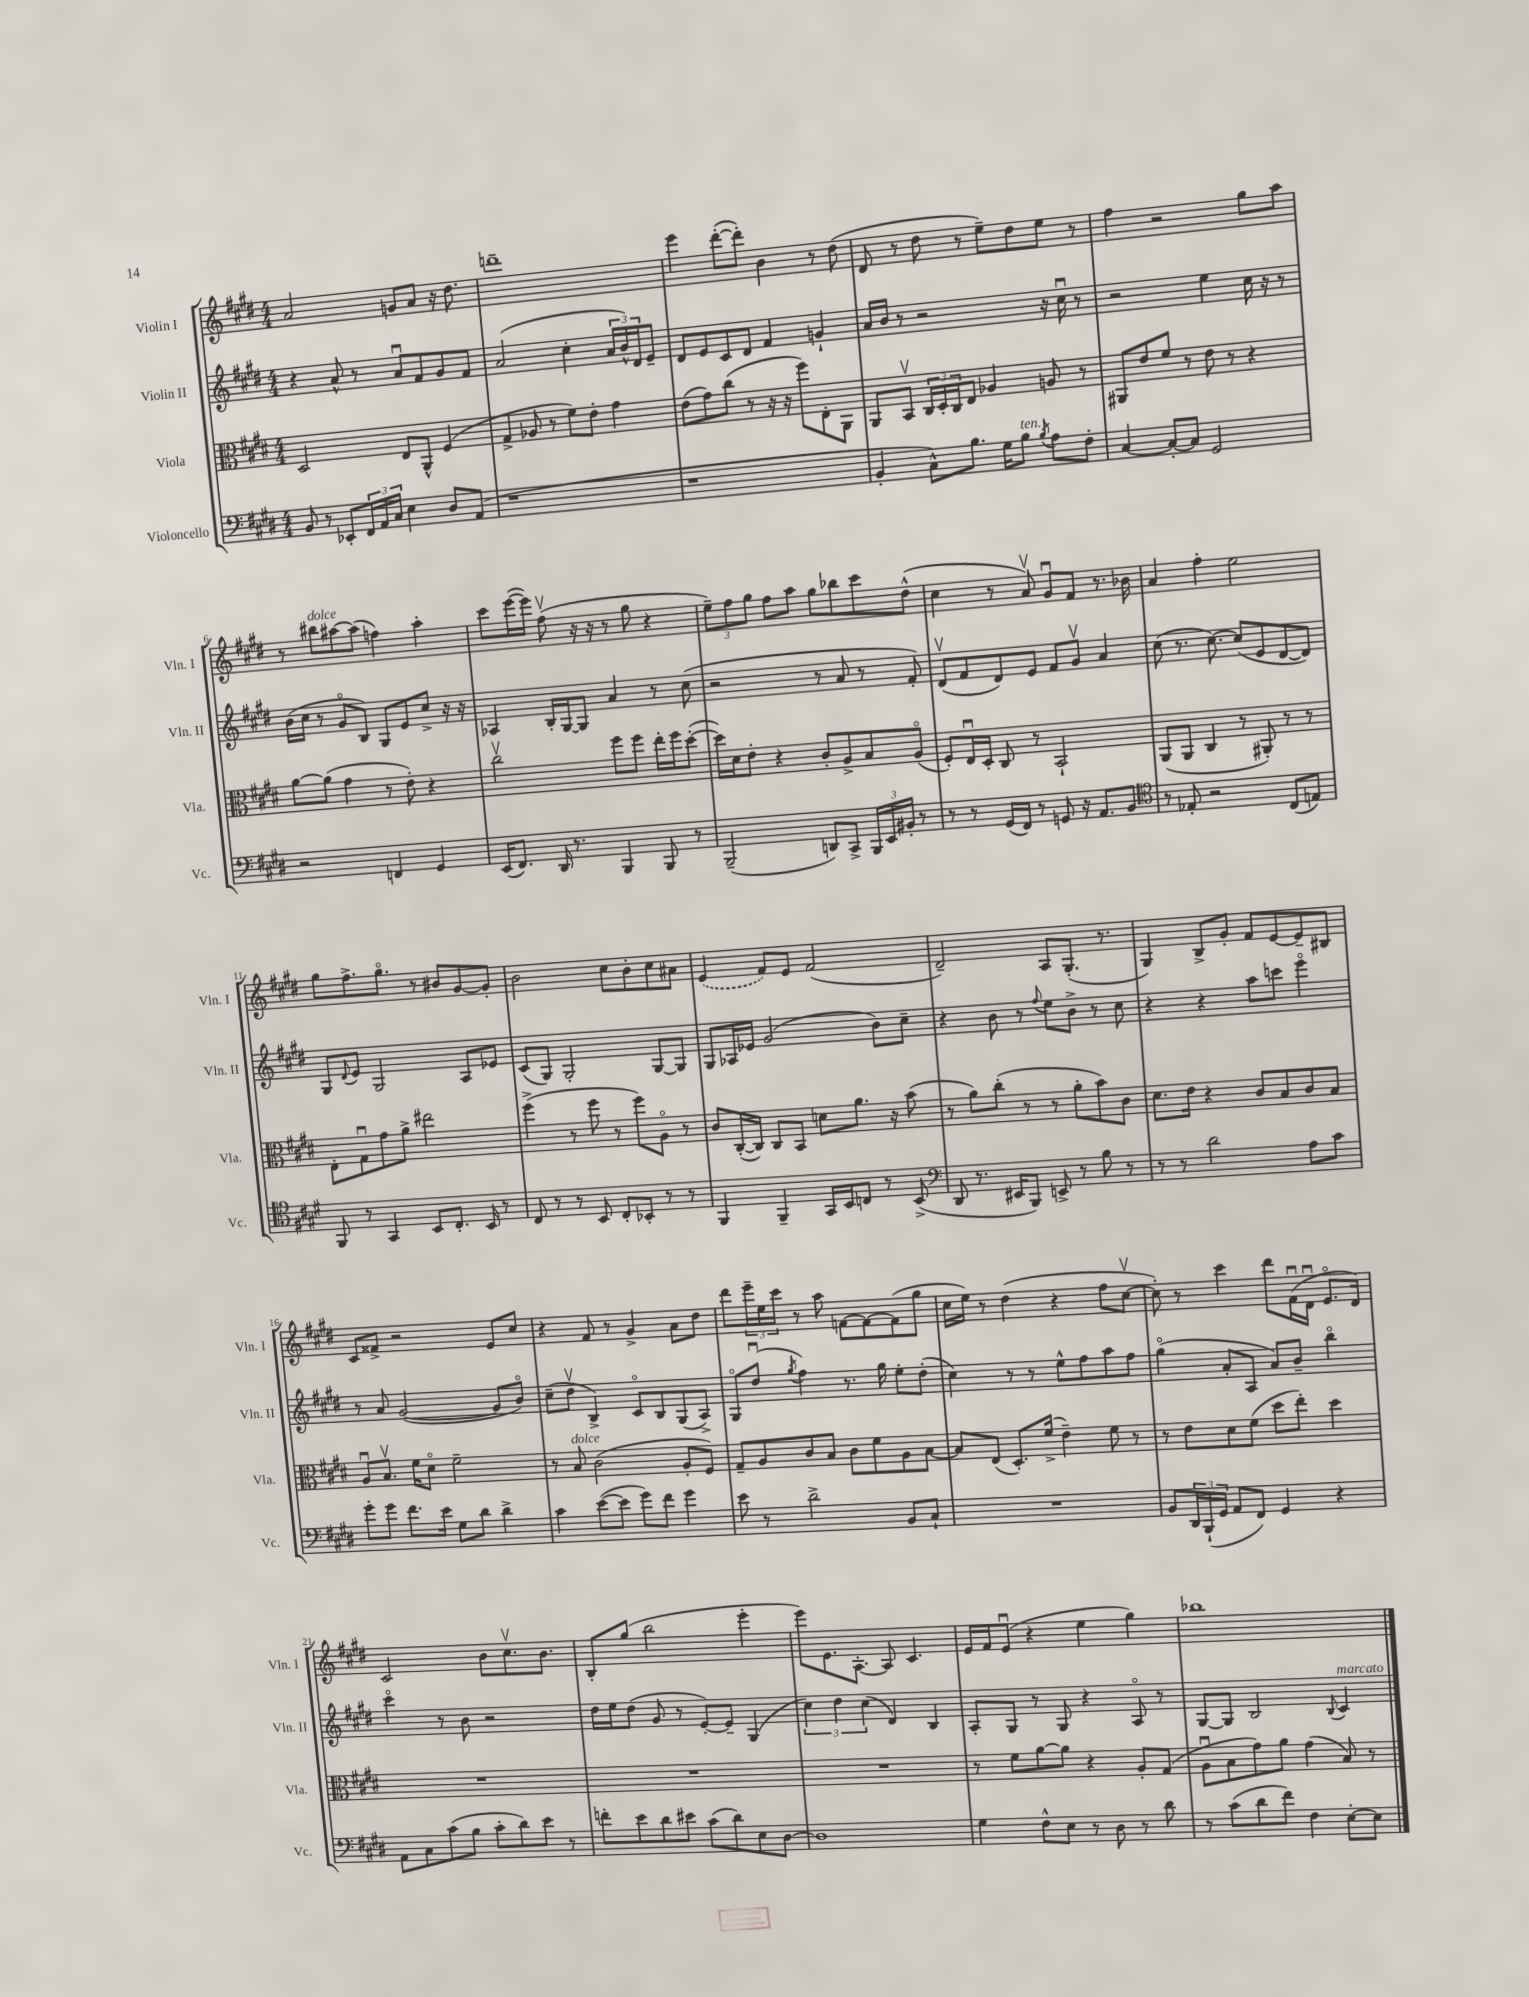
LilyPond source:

<<
\new StaffGroup <<
\new Staff = "s0" \with { instrumentName = "Violin I" shortInstrumentName = "Vln. I" } {
    \clef treble \key e \major \numericTimeSignature \time 4/4
    a'2 g'8 a'8 r16 dis''8. |
    d'''1-- |
    e'''4 dis'''8~-.( dis'''8-.) b'4 r8 dis''8( |
    dis'8 r8 dis''8 r8 e''8--) dis''8 e''8 r8 |
    fis''4 r2 gis''8 a''8 |
    r8 bis''8^\markup { \italic "dolce" } ais''8~ ais''8( f''4) ais''4-. |
    cis'''8 e'''16~( e'''16) fis''8\upbow( r16 r16 r8 gis''8 r4 |
    \tuplet 3/2 { e''8--) fis''8 gis''8 } fis''8 a''8 gis''8 bes''8 cis'''8 dis''8-^( |
    cis''4 r8 a'8\upbow) gis'8\downbow fis'8 r8. bes'16 |
    a'4 fis''4-. e''2 |
    gis''8 fis''8.-> gis''8.\flageolet r8 bis'8 gis'8~ gis'8-. |
    b'2 cis''8 b'8-. cis''8 ais'8 |
    \once \slurDashed e'4( fis'8) e'8 fis'2( |
    dis'2--) a8 gis8.-.( r8. |
    gis4) b8-> gis'8-. fis'8 e'8~ e'8-- bis8 |
    cis'8 fisis'8-> r2 e'8 cis''8 |
    r4 fis'8 r8 gis'4-> a'8 dis''8 |
    dis'''8 \tuplet 3/2 { e'''16-- e''16 cis'''16 } r8 a''8 f'8~ f'8~ f'8( gis''8 |
    cis''16 e''16) r8 dis''4( r4 fis''8 cis''8~\upbow |
    cis''8-.) r8 cis'''4 dis'''8 fis'16\downbow( dis'16\downbow e'8.\flageolet dis'16) |
    cis'2 b'8 cis''8.\upbow b'8. |
    b8-. gis''8( b''2 e'''4-. |
    e'''8) e'8. a8.~-. a8 cis'4. |
    e'16 fis'16 e'8\downbow( r4 e''4 gis''4) |
    bes''1 \bar "|." |
}
\new Staff = "s1" \with { instrumentName = "Violin II" shortInstrumentName = "Vln. II" } {
    \clef treble \key e \major \numericTimeSignature \time 4/4
    r4 a'8-^ r8 a'8\downbow fis'8 gis'8 fis'8 |
    a'2( cis''4-. \tuplet 3/2 { a'16 b'16-^) dis'16 } e'8-- |
    dis'8 e'8 cis'8 dis'8 fis'4 g'4-! |
    a'16 b'16 r8 r2 r16 cis''16\downbow r8 |
    r2 e''4 cis''16 r16 r8 |
    b'16( cis''16 r8 gis'8\flageolet b8) gis8 e'8 cis''8-> r16 r16 |
    aes4 b16-. gis16~ gis8 a'4 r8 cis''8( |
    r2 r8 a'8 r8 fis'8-.) |
    dis'8\upbow( fis'8 dis'8) e'8 fis'8 gis'8\upbow a'4 |
    cis''8( r8. cis''8.~) cis''8( e'8 dis'8~ dis'8) |
    gis8 \appoggiatura { dis'8 } e'8 gis2 a8 ees'8 |
    cis'8( gis8) gis2-. gis8~ gis8 |
    gis8 aes16 ees'16 gis'2( b'8) cis''8-- |
    r4 b'8 r8 \appoggiatura { fis''8 } e''8 b'8-> r8 cis''8 |
    r4 r4 a''8 c'''8 e'''4\flageolet |
    r8 a'8 gis'2~( gis'8 b'8\flageolet) |
    cis''8--( dis''8\upbow b4->) cis'8\flageolet b8 gis8( a8->) |
    gis8\flageolet dis''8\downbow( \acciaccatura { gis''8 } fis''4) r8. gis''16 e''8-. dis''8-.( |
    cis''4) r8 r8 e''8-^ fis''8 a''8 fis''8 |
    gis''4\flageolet( a'8-. a8 a'8) b'8-- b''4\flageolet |
    cis'''4\flageolet r8 b'8 r2 |
    dis''16 e''16 dis''8( gis'8 r8 e'8~-.) e'8-- gis4( |
    \tuplet 3/2 { cis''4) dis''4 cis''4( } dis'4) b4 |
    a8-. gis8 r8 gis8 r4 a8\flageolet r8 |
    gis8~ gis8 b2 \appoggiatura { b8 } cis'4^\markup { \italic "marcato" } \bar "|." |
}
\new Staff = "s2" \with { instrumentName = "Viola" shortInstrumentName = "Vla." } {
    \clef alto \key e \major \numericTimeSignature \time 4/4
    dis2 e8 a,8-^ fis4( |
    gis4-> aes8 r8 fis'8) e'8-. gis'4 |
    e'8( gis'8) cis''8( r8 r16 r16 fis''8) e8-. a,8 |
    a,8 b,8\upbow \tuplet 3/2 { cis16 dis16-. cis16 } e8 aes4 a8 r8 |
    ais,8 e'8 fis'8 r8 e'8 r8 r4 |
    a'8~ a'8( gis'4 r8 e'8-.) r4 |
    cis''2\upbow fis''8 fis''8 e''16-. fis''16 dis''8~-.( |
    dis''16) dis'16 e'8-. r4 cis'8-. a8-> b8 a8\flageolet( |
    fis8-.) e16\downbow dis16-. cis8 r8 b,2-! |
    a,8( a,8 cis4 r8 ais,8-.) r8 r8 |
    e8-. gis8\downbow gis'8 a'8-> eis''2 |
    fis''4->( r8 fis''8 r8 fis''8) a8\flageolet r8 |
    cis'8 cis16~-.( cis16) cis8 b,8 d'8 a'8. r16 b'8( |
    r8 a'8) cis''8-.( r8 r8 a'8-. b'8) cis'8 |
    dis'8. e'16 r4 cis'8 b8 cis'8 b8 |
    a8\downbow b8.\upbow fis'16 dis'8\flageolet fis'2-- |
    r8 b8^\markup { \italic "dolce" } cis'2( a8-. fis8) |
    gis8-- a8 cis'8 b8 cis'8 fis'8 a8 b8~ |
    b8 e8( dis8.-.) fis'16->( e'4--) fis'8 r8 |
    r8 e'8 dis'8 fis'8( dis''8 e''8-.) dis''4 |
    R1 |
    R1 |
    R1 |
    r8 fis'8 a'8~ a'8 r4 a8-. gis8( |
    a8\downbow b8 gis'8) a'8 gis'4( b8) r8 \bar "|." |
}
\new Staff = "s3" \with { instrumentName = "Violoncello" shortInstrumentName = "Vc." } {
    \clef bass \key e \major \numericTimeSignature \time 4/4
    b,8 r8 ees,8-. \tuplet 3/2 { fis,16 a,16 cis16 } e4 dis8 a,8( |
    r1 |
    r1 |
    b,4-. cis8-^) b8. gis16 b8^\markup { \italic "ten." } \acciaccatura { b8 } a8 fis8-. |
    cis4~ cis8~-. cis8 gis,2 |
    r2 f,4 gis,4 |
    e,16( fis,8.) dis,16 r8. b,,4 b,,8 r8 |
    b,,2--( d,8) cis,8-> \tuplet 3/2 { b,,16 e,16 bis,16-. } r8 |
    r8 r8 gis,16( fis,16) r8 g,8 r16 a,8. b,8 |
    \clef tenor r8 ees8-. r2 cis8( e8) |
    fis,8 r8 gis,4 b,8 cis8.-. b,16 r8 |
    cis8 r8 r8 b,8 cis8-. bes,8-. r8 r8 |
    fis,4 fis,4-- gis,16 b,16 c8 r8 b,8->( |
    \clef bass dis,8 r8. eis,16 b,,8) e,8-> r8 b8 r8 |
    r8 r8 dis'2 a8 cis'8 |
    gis'8-. gis'8 fis'8. e'16 gis8 dis'8 dis'4-> |
    cis'4 e'8~( e'8 gis'8) fis'8 gis'4 |
    e'8 r8 dis'2-> b,8 cis8-! |
    R1 |
    b,8 \tuplet 3/2 { dis,16 b,,16-!( gis,16 } a,8 fis,8) gis,4 r4 |
    a,8 cis8 cis'8( b8 cis'8-. dis'8) e'8 r8 |
    f'8-. e'8 dis'8 eis'8 cis'8( dis'8) e8 dis8~ |
    dis1 |
    gis4 fis8-^ e8 r8 dis8 r8 dis'8 |
    r8 cis'8( dis'8 fis'8) fis4 e8~-. e8 \bar "|." |
}
>>
>>
